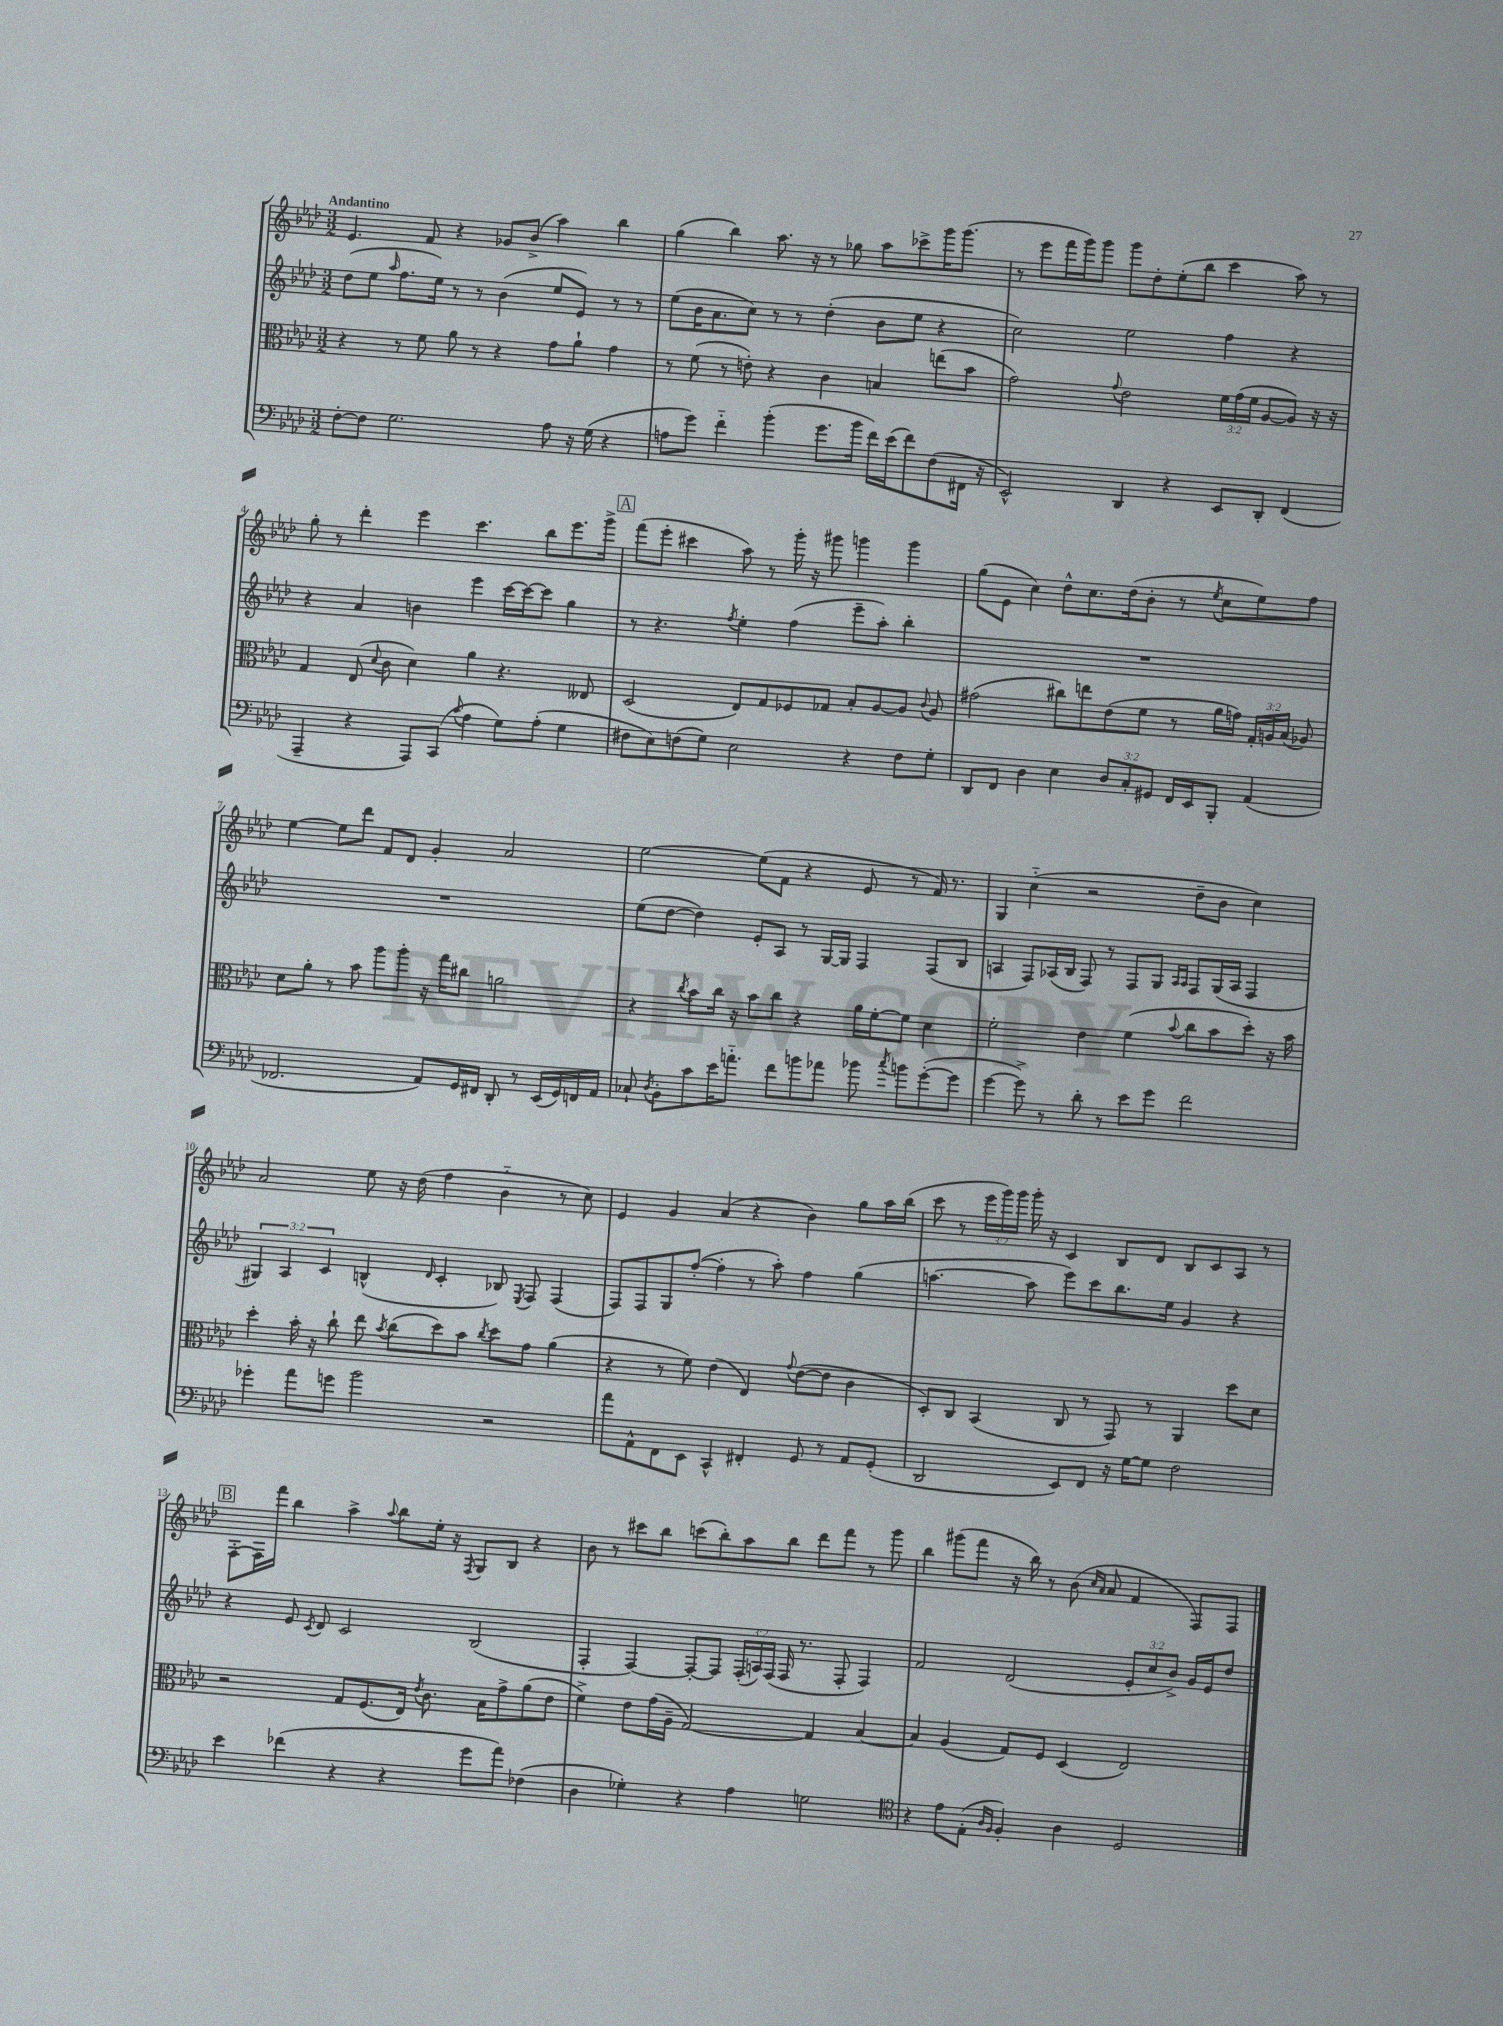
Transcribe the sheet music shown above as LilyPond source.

<<
\new StaffGroup <<
\new Staff = "s0" {
    \clef treble \key aes \major \numericTimeSignature \time 3/2 \override Staff.TupletNumber.text = #tuplet-number::calc-fraction-text \tempo "Andantino"
    \autoBeamOff ees'4. f'8 r4 ges'8[ bes'8]->( aes''4) bes''4 |
    g''4( bes''4) aes''8. r16 r8 ges''8 aes''8[ ces'''8-> g'''16 g'''8.]( |
    r8 ees'''8[ f'''16 g'''16) g'''8] g'''8[ des''8-. ees''8-.( bes''8] c'''4 aes''8) r8 |
    g''8-. r8 des'''4-. ees'''4 c'''4. bes''8[ ees'''8. g'''16]-> |
    \mark \markup { \box "A" } f'''8[( ees'''8]-. cis'''4 aes''8) r8 g'''16-. r16 gis'''8 g'''4 g'''4 |
    g''8[( ees'8] c''4) des''8[-^ c''8. des''16( bes'8]-. r8 \acciaccatura { ees''8 } c''8[ ees''8) f''8] |
    ees''4~ ees''8[ des'''8] f'8[ des'8] g'4-. aes'2 |
    ees''2~ ees''8[( f'8] r4 ees'8 r8 f'16) r8. |
    g4 c''4-_( r2 des''8[-- bes'8] c''4) |
    aes'2 ees''8 r16 des''16( f''4 bes'4-_ r8 c''8) |
    ees'4 g'4 aes'4( r4 bes'4) g''8[ aes''16 bes''16]( |
    c'''8 r8 \tuplet 3/2 { ees'''16[ g'''16) g'''16] } g'''16-. r16 c'4 bes8[ des'8] bes8[ c'8 aes8] r8 |
    \mark \markup { \box "B" } f8[~-. f16 f'''16] bes''4 aes''4-> \appoggiatura { aes''8 } bes''8[ ees''16]-. r16 \acciaccatura { f8 } g8[ bes8] r4 |
    bes'8 r8 cis'''8[ bes''8] c'''8[( bes''8-.) aes''8 bes''8] des'''8[ f'''8] r8 g'''8 |
    bes''4 gis'''8[( f'''8] r16 bes''16) r8 bes'8( \grace { c''16[ aes'16] } aes'8 f'4 f8[) f8] \bar "|." |
}
\new Staff = "s1" {
    \clef treble \key aes \major \numericTimeSignature \time 3/2 \override Staff.TupletNumber.text = #tuplet-number::calc-fraction-text
    \autoBeamOff des''8[( ees''8] \grace { aes''16 } f''8.[ ees''16]) r8 r8 bes'4( ees''8[ ees'8]) r8 r8 |
    ees''8[( bes'16 aes'8. c''8]) r8 r8 des''4-.( bes'8[ ees''8] r4 |
    c''2) ees''2 f''4 r4 |
    r4 aes'4 b'4 ees'''4 c'''16[~ c'''16~ c'''8] g''4 |
    \mark \markup { \box "A" } r8 r4. \acciaccatura { f''8 } ees''4-. f''4( ees'''8[-- aes''8]-.) bes''4-. |
    R1. |
    R1. |
    ees''8[( des''8]~ des''4) ees'8[-. aes8] r8 g16[~ g16] f4 f8[( bes8] |
    a4 f8[) aes16( bes16] f8) r8 f8[ g8] \grace { aes16[ aes16] } f8[ g16( aes16] f4 |
    \tuplet 3/2 { gis4) aes4 c'4 } b4-^( \grace { des'16 } c'4-. bes8) \acciaccatura { ees8 } f8 f4( |
    f8[) f8 g8 f''8]~-.( f''4-. r8 aes''8-.) f''4 g''4( |
    a''4.~ a''8 ees'''8[) c'''8 bes''8. ees''16] g'4 r4 |
    \mark \markup { \box "B" } r4 ees'8 \acciaccatura { c'8 } des'8 c'2 bes2( |
    f4-. f4~) f8[~-. f8] \tuplet 3/2 { f16[-.( a16) f16]( } f16 r8. f8-. f4) |
    f'2 des'2( \tuplet 3/2 { ees'8[-. c''8 bes'8]->) } g'16[ ees'16 des''8] \bar "|." |
}
\new Staff = "s2" {
    \clef alto \key aes \major \numericTimeSignature \time 3/2 \override Staff.TupletNumber.text = #tuplet-number::calc-fraction-text
    \autoBeamOff r4 r8 f'8 aes'8 r8 r4 g'8[ aes'8]-! g'4 |
    r8 f'8( r8 e'8-.) r4 c'4 b4 e''8[( bes'8] |
    g'2) \appoggiatura { g'8 } ees'2 \tuplet 3/2 { f'16[ g'16( f'16] } aes8[~ aes8]) r16 r16 |
    g4 ees8( \appoggiatura { des'8 } c'8 des'4) aes'4 r4. eeses8 |
    \mark \markup { \box "A" } des2( ees8[) g8 fes8 ges8] bes8[-. aes8~ aes8] \appoggiatura { c'8 } aes8 |
    gis'2( cis''8[) e''8 ees'8( f'8] r8 aes'16[ g'16]) \tuplet 3/2 { g16[-. a16 bes16]( } aes8) |
    des'8[ aes'8]-. r8 bes'8 aes''8[ aes''8]-. r16 g''16[ cis''8] a'2 |
    r4 \acciaccatura { c''8 } bes'8[ c''16] r16 bes'8[ c''8] r4 aes'16[ f'16~-. f'8] des'4 |
    f'2-. ees'4 f'4( \appoggiatura { bes'8 } c''8[ bes'8 des''8]-.) r16 bes'16 |
    des''4-. bes'16-. r16 c''8-! ees''8 \acciaccatura { bes'8 } c''8[( des''8) bes'8] \acciaccatura { c''8 } des''8[ g'8] aes'4( |
    r4 r8 f'8) ees'4( ees4) \appoggiatura { g'8 } ees'8[~( ees'8] c'4 |
    des8[-.) c8] bes,4( c8 r8 g,8) r8 aes,4 des''8[ des'8] |
    \mark \markup { \box "B" } r2 g8[ f8.( ees16]) \acciaccatura { ees'8 } c'8. bes16[ g'8-> aes'8( ees'8] |
    f'4->) ees'8[ g'16( aes16]-- g2~) g4 bes4~ |
    bes4 aes4( g8[) f8] des4( ees2) \bar "|." |
}
\new Staff = "s3" {
    \clef bass \key aes \major \numericTimeSignature \time 3/2 \override Staff.TupletNumber.text = #tuplet-number::calc-fraction-text
    \autoBeamOff f8[~-. f8] g2. aes8 r16 g16( r4 |
    a8[ g'8]) f'4-_ bes'4-.( g'8.[ bes'16] f'16[) ees'16( f'8) f8( fis,16] r16 |
    ees,2-^) des,4 r4 ees,8[ des,8]-. f,4( |
    aes,,4-- r4 aes,,8[) c,8]( \appoggiatura { c'8 } aes4 g8[) aes8]-.( g4 |
    \mark \markup { \box "A" } fis8[ ees8) f8( g8]) ees2 r4 f8[ g8]-. |
    des,8[ f,8] des4 ees4 \tuplet 3/2 { des8[ c8-. gis,8] } f,16[ ees,16 bes,,8]-. aes,4( |
    fes,2. aes,8[) g,16 fis,16] des,8-. r8 ees,16[( g,16) f,16 aes,16] |
    ces8-! \acciaccatura { des8 } bes,8[-. c'8 ees'16 a'8.]-_ f'8[ b'8 aes'8] bes'8 \acciaccatura { c''8 } b'8[ g'8~-.( g'8] |
    g'4~ g'8->) r8 des'8-. r8 ees'8[ g'8] f'2 |
    ges'4-. aes'8[ g'8] bes'2 r2 |
    aes'8[ aes,8-^ f,8 ees,8] c,4-^ fis,4-. g,8 r8 aes,8[ g,8]-.( |
    des,2 ees,8[) f,8] r16 g16[~ g8] f2 |
    \mark \markup { \box "B" } ees'4 fes'4( r4 r4 g'8[ aes'8]) fes4( |
    des4 ges4-.) r4 aes4 g2 |
    \clef tenor r4 ees'8[ ees8]-.( \grace { aes16[ f16] } f4-.) aes4 des2 \bar "|." |
}
>>
>>
